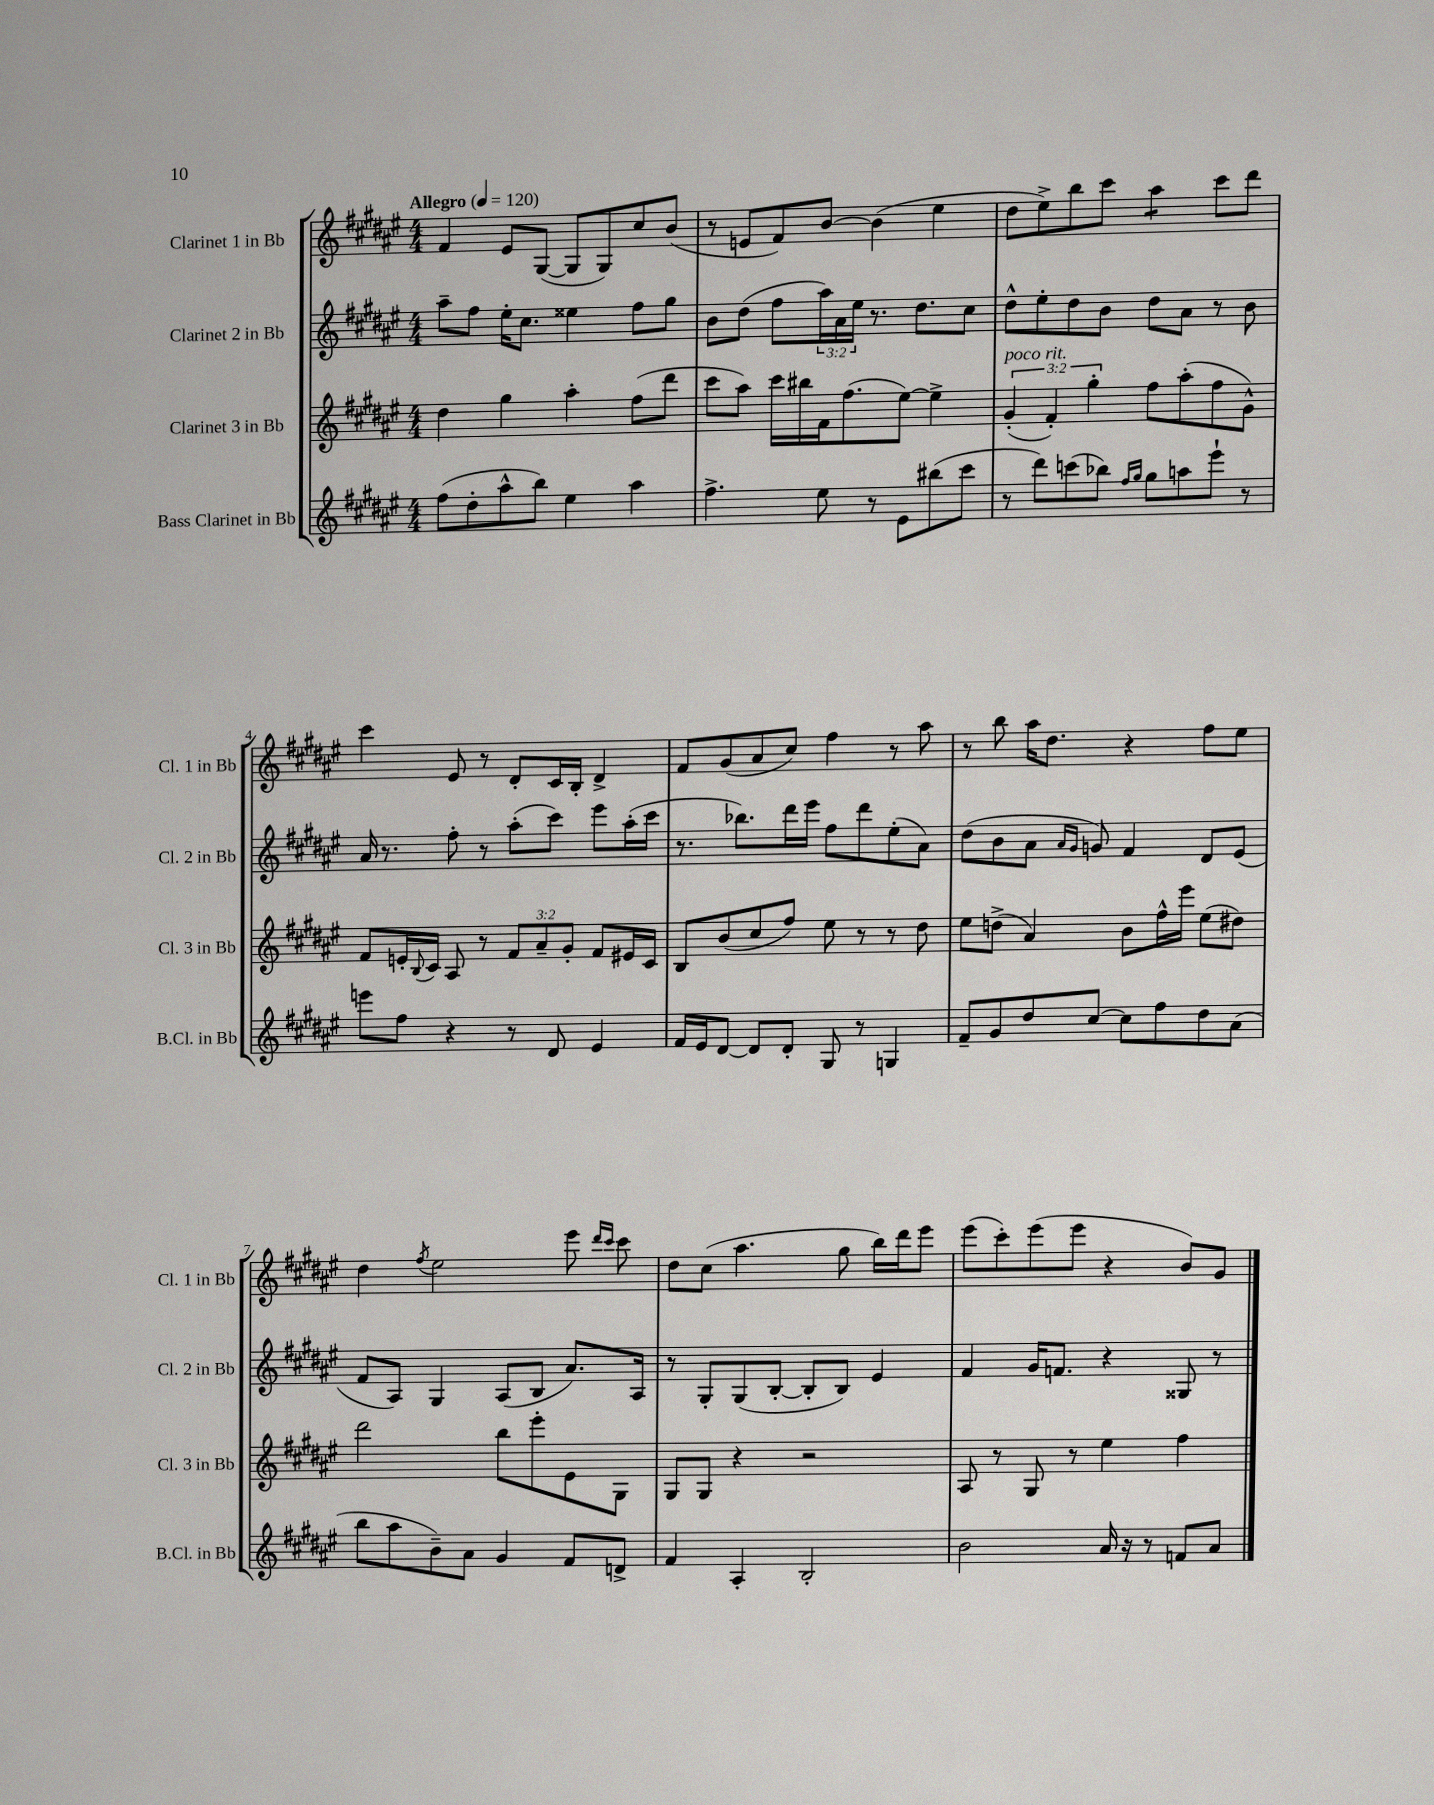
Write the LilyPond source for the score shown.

<<
\new StaffGroup <<
\new Staff = "s0" \with { instrumentName = "Clarinet 1 in Bb" shortInstrumentName = "Cl. 1 in Bb" } {
    \clef treble \key fis \major \numericTimeSignature \time 4/4 \tempo "Allegro" 4 = 120
    fis'4 eis'8 gis8~( gis8 gis8) cis''8 b'8( |
    r8 e'8 fis'8) b'8~ b'4( eis''4 |
    dis''8 eis''8->) b''8 cis'''8 ais''4:8 cis'''8 dis'''8 |
    cis'''4 eis'8 r8 dis'8-. cis'16 b16-. dis'4-> |
    fis'8 gis'8( ais'8 cis''8) fis''4 r8 ais''8 |
    r8 b''8 ais''16 dis''8. r4 fis''8 eis''8 |
    dis''4 \acciaccatura { fis''8 } eis''2 eis'''8 \grace { dis'''16 cis'''16 } cis'''8 |
    dis''8 cis''8( ais''4. gis''8 b''16) dis'''16 eis'''8 |
    eis'''8( cis'''8-.) eis'''8( eis'''8 r4 b'8) gis'8 \bar "|." |
}
\new Staff = "s1" \with { instrumentName = "Clarinet 2 in Bb" shortInstrumentName = "Cl. 2 in Bb" } {
    \clef treble \key fis \major \numericTimeSignature \time 4/4 \override Staff.TupletNumber.text = #tuplet-number::calc-fraction-text
    ais''8-- fis''8 eis''16-. cis''8. eisis''4 fis''8 gis''8 |
    b'8 dis''8( fis''8 \tuplet 3/2 { ais''16) ais'16 eis''16 } r8. dis''8. cis''8 |
    dis''8-^ eis''8-. dis''8 b'8 dis''8 ais'8 r8 b'8 |
    ais'16 r8. fis''8-. r8 ais''8-.( cis'''8) eis'''8 ais''16-.( cis'''16 |
    r8. bes''8.) dis'''16 eis'''16 fis''8 dis'''8 eis''8-.( ais'8) |
    dis''8( b'8 ais'8 \grace { ais'16 gis'16 } g'8) fis'4 dis'8 eis'8( |
    fis'8 ais8) gis4 ais8( b8 ais'8.) ais16 |
    r8 gis8-. gis8( b8~-. b8-. b8) eis'4 |
    fis'4 gis'16 f'8. r4 gisis8 r8 \bar "|." |
}
\new Staff = "s2" \with { instrumentName = "Clarinet 3 in Bb" shortInstrumentName = "Cl. 3 in Bb" } {
    \clef treble \key fis \major \numericTimeSignature \time 4/4 \override Staff.TupletNumber.text = #tuplet-number::calc-fraction-text
    dis''4 gis''4 ais''4-. fis''8( dis'''8 |
    cis'''8 ais''8) cis'''16 bis''16 fis'16 fis''8.( eis''8~) eis''4-> |
    \tuplet 3/2 { gis'4-.^\markup { \italic "poco rit." }( fis'4-.) gis''4-. } fis''8 ais''8-.( fis''8 gis'8-^) |
    fis'8 e'16-. \appoggiatura { b8 } cis'16 ais8 r8 \tuplet 3/2 { fis'8 ais'8-- gis'8-. } fis'8 eis'16 cis'16 |
    b8 b'8( cis''8 fis''8) eis''8 r8 r8 dis''8 |
    eis''8 d''8->( ais'4) b'8 fis''16-^ eis'''16 eis''8( dis''8) |
    dis'''2 b''8 eis'''8-. eis'8 gis8 |
    gis8 gis8 r4 r2 |
    ais8 r8 gis8 r8 eis''4 fis''4 \bar "|." |
}
\new Staff = "s3" \with { instrumentName = "Bass Clarinet in Bb" shortInstrumentName = "B.Cl. in Bb" } {
    \clef treble \key fis \major \numericTimeSignature \time 4/4
    fis''8( dis''8-. ais''8-^ b''8) eis''4 ais''4 |
    fis''4.-> eis''8 r8 eis'8 bis''8( cis'''8 |
    r8 dis'''8) c'''8( bes''8) \grace { fis''16 gis''16 } gis''8 a''8 eis'''8-! r8 |
    e'''8 fis''8 r4 r8 dis'8 eis'4 |
    fis'16 eis'16 dis'8~ dis'8 dis'8-. gis8 r8 g4 |
    fis'8-- gis'8 dis''8 cis''8~ cis''8 fis''8 dis''8 ais'8( |
    b''8 ais''8 b'8--) ais'8 gis'4 fis'8 d'8-> |
    fis'4 ais4-. b2-. |
    b'2 ais'16 r16 r8 f'8 ais'8 \bar "|." |
}
>>
>>
